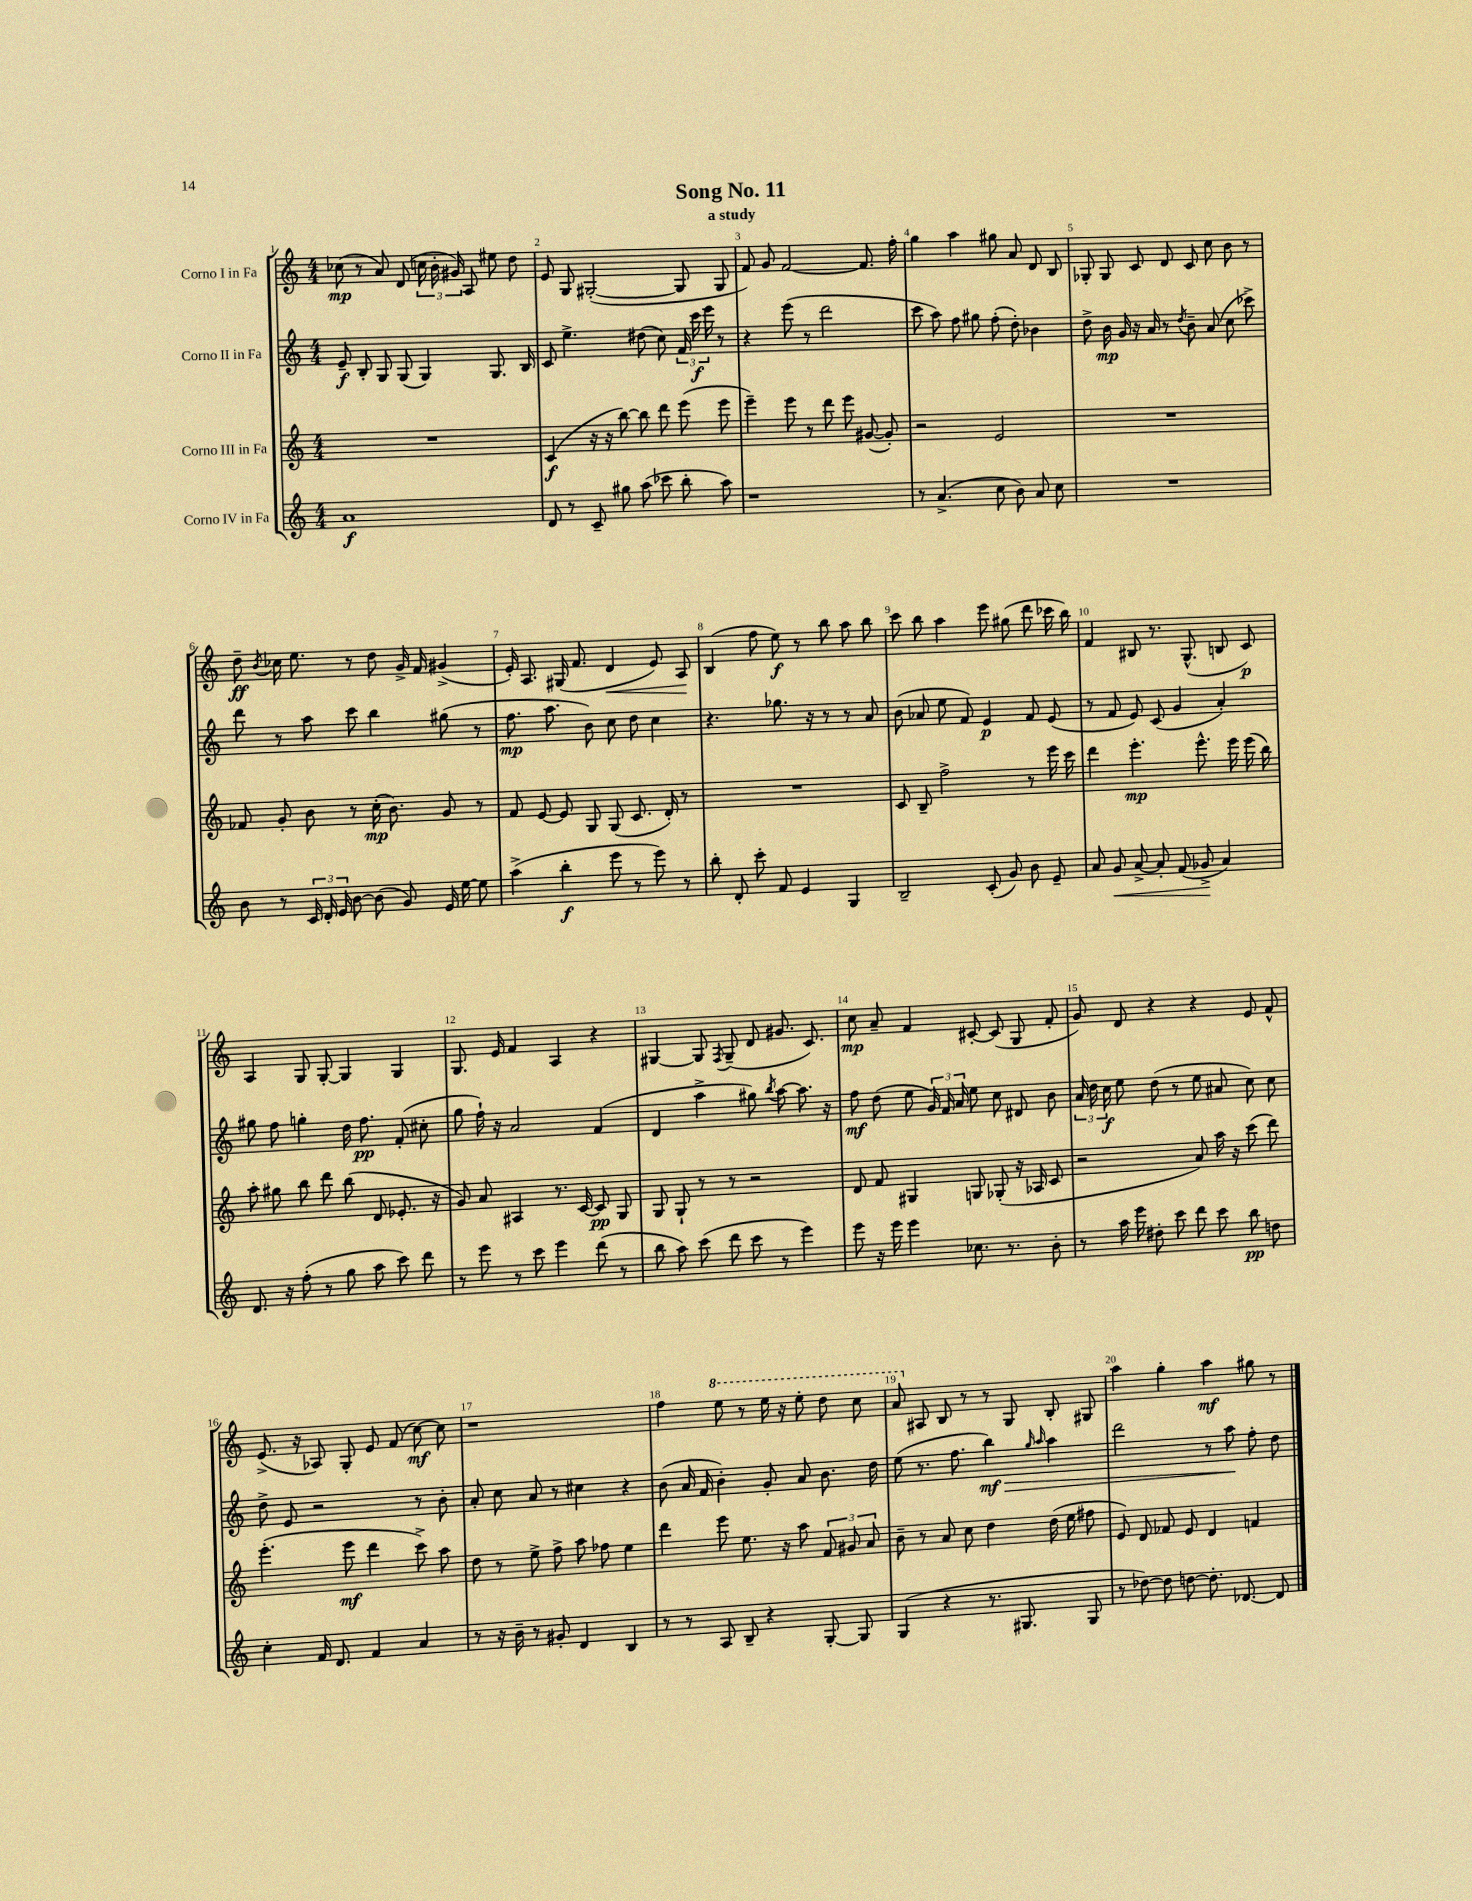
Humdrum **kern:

**kern	**kern	**kern	**kern
*staff4	*staff3	*staff2	*staff1
*clefG2	*clefG2	*clefG2	*clefG2
*k[]	*k[]	*k[]	*k[]
*M4/4	*M4/4	*M4/4	*M4/4
1a	1r	8e~	(8cc-
.	.	8B'	8r
.	.	8G	8a)
.	.	(8G	(8d
.	.	4G)	24cc
.	.	.	24b'
.	.	.	24g#)
.	.	.	8A
.	.	8.G	8ee#
.	.	.	8dd
.	.	16B	.
=	=	=	=
8d	(4c	8c	8e
8r	.	4.ee^	8G
8c~	16r	.	([2G#'
.	16r	.	.
8gg#	[8bb)	.	.
(8aa	8bb]	(8dd#	.
8ccc-	8ddd	8cc)	.
8bb'	(8eee	24f	8G#]
.	.	24ccc	.
.	.	24eee	.
8aa)	8eee	8r	8G#
=	=	=	=
1r	4eee~)	4r	8f)
.	.	.	8g
.	8eee	(8eee	[2f
.	8r	8r	.
.	8ddd	2ddd	.
.	8eee	.	.
.	([8g#	.	8.f]
.	8g#'])	.	.
.	.	.	16ff'
=	=	=	=
8r	2r	8ccc	4gg
(4.a^	.	8aa)	.
.	.	8ff	4aa
.	.	8gg#	.
8cc	2e	(8ff'	8gg#
8b)	.	8dd')	8a
8a	.	4b-	8d
8cc	.	.	8B
=	=	=	=
1r	1r	8dd^	8G-'
.	.	16b	8G-
.	.	16g	.
.	.	16r	8c
.	.	16a	.
.	.	8r	8d
.	.	8qdd	.
.	.	8b~	8c
.	.	(8a	8cc
.	.	8cc	8b
.	.	8ccc-^)	8r
=	=	=	=
8b	8f-	8ddd	8dd~
.	.	.	8qb
8r	8g'	8r	16cc-
.	.	.	8.ee
24c	8b	8aa	.
24d'	.	.	.
24e	.	.	.
[8b	8r	8ccc	8r
(8b]	(16cc'	4bb	8dd
.	8.b)	.	.
8g)	.	.	16g^
.	.	.	16f
16e	8g	(8gg#	(4g#^
[16ee	.	.	.
8ee]	8r	8r	.
=	=	=	=
(4aa^	8f	8.ff	16e')
.	.	.	8.A
.	[8e	.	.
.	.	8.aa	.
4bb'	8e]	.	(16G#
.	.	.	8.f
.	8G	8b)	.
8eee	(8G	8cc	4d
8r	8.c	8dd	.
8eee)	.	4cc	8e)
.	16d')	.	.
8r	8r	.	8A
=	=	=	=
8bb'	1r	4.r	(4B
8d'	.	.	.
8ccc'	.	.	8ff
8f	.	8.gg-	8ee)
4e	.	.	8r
.	.	16r	.
.	.	8r	8bb
4G	.	8r	8aa
.	.	8a	8bb
=	=	=	=
2B~	8c	(8b	8ccc
.	8B~	8a-	8bb
.	2ff^	8ee	4aa
.	.	8f)	.
(8c'	.	4e	8eee
8g)	.	.	(8gg#
8b	8r	8f	8ddd
8e~	16eee	(8e	16ccc-
.	16ccc	.	16bb)
=	=	=	=
8a	4ddd	8r	4f
8g	.	8f	.
[8a^	4.eee'	8e)	8B#
8a']	.	(8c	8.r
(8f	.	4g	.
.	.	.	(8.G^^
8g-^	8.eee^^	.	.
4a)	.	4a')	8B
.	16eee	.	.
.	(16eee	.	8c)
.	16bb)	.	.
=	=	=	=
8.d	8aa'	8gg#	4A
.	8gg#	8ff	.
16r	.	.	.
(8ff'	8bb	4gg'	8G
8r	8ddd	.	[8G'
8gg	(8bb	16dd	4G]
.	.	8.ff	.
8aa	8d	.	.
8ccc)	8.e-'	(8f'	4G
8ddd	.	8cc#'	.
.	16r	.	.
=	=	=	=
8r	8g)	8gg	8.G
8eee	8a	16ff`)	.
.	.	16r	16e
8r	4A#	2a	4f
8ccc	.	.	.
4eee	8.r	.	4A
.	[16c	.	.
(8ddd	8c]	(4f	4r
8r	8G	.	.
=	=	=	=
8bb	8G	4d	[4G#
8aa)	8G`	.	.
(8ccc	8r	4aa^	8G#]
.	.	.	8qF
8ddd	8r	.	(8G#~
8ccc	2r	8gg#)	8d
.	.	8qbb	.
8r	.	[8aa	8.g#
4eee)	.	8.aa]	.
.	.	.	8.c)
.	.	16r	.
=	=	=	=
8eee	8d	8ff	8cc
16r	8f	(8dd	8a~
16eee	.	.	.
4eee	4G#	8ee	4f
.	.	24g)	.
.	.	24f	.
.	.	24a	.
8.cc-	8G	8ee	[8c#'
.	(8G-'	8cc	(8c#]
8.r	.	.	.
.	16r	8d#	8G
.	16A-	.	.
8b'	8c	8b	8f'
=	=	=	=
8r	2r	24a	8g)
.	.	24dd	.
.	.	24cc	.
16aa	.	8ee	8d
16eee	.	.	.
8dd#'	.	(8dd	4r
8ccc	.	8r	.
8ddd	8a)	8ee	4r
8ccc	16aa	8a#	.
.	16r	.	.
8bb	(8ccc	8cc)	8e
8dd	8ddd)	8cc	8f^^
=	=	=	=
4cc'	(4.eee'	8dd^	(8.e^
.	.	8e	.
.	.	.	16r
16f	.	2r	8A-)
8.d	.	.	.
.	8eee	.	8G'
4f	4ddd	.	8e
.	.	.	(8f
4a	8ccc^)	8r	[8cc)
.	8aa	8b'	8cc]
=	=	=	=
8r	8dd	8a'	1r
16r	8r	8cc	.
16b~	.	.	.
8r	8ee^	8a	.
8g#'	8ff^	8r	.
4d	8aa	4cc#	.
.	8ff-	.	.
4B	4ee	4r	.
=	=	=	=
8r	4ddd	(8b	4ff
8r	.	16a	.
.	.	16f	.
8A	8eee	4b')	8eee
8B~	8.ee	.	8r
4r	.	8g'	16eee
.	16r	.	16r
.	8aa	8a	8eee'
[8G'	12f	8.b	8ddd
.	12g#	.	.
8G]	.	.	8ccc
.	12a	.	.
.	.	16dd	.
=	=	=	=
(4G	8b~	(8ee	8aa
.	8r	8.r	8A#
4r	8a	.	8B
.	.	8.ff	.
.	8cc	.	8r
8.r	4dd	4bb)	8r
.	.	.	8G
8.G#	.	.	.
.	.	16qqgg	.
.	.	16qqaa	.
.	(16dd	4aa	8B'
.	16ee	.	.
8G#	8ff#	.	8G#
=	=	=	=
8r	8e)	2ddd	4aa
[8dd-)	8d	.	.
8dd-]	8f-	.	4gg'
[8dd	8e	.	.
8.dd']	4d	8r	4aa
.	.	8aa	.
[8.d-	.	.	.
.	4f	8ff'	8gg#
8d-]	.	8dd	8r
==	==	==	==
*-	*-	*-	*-
